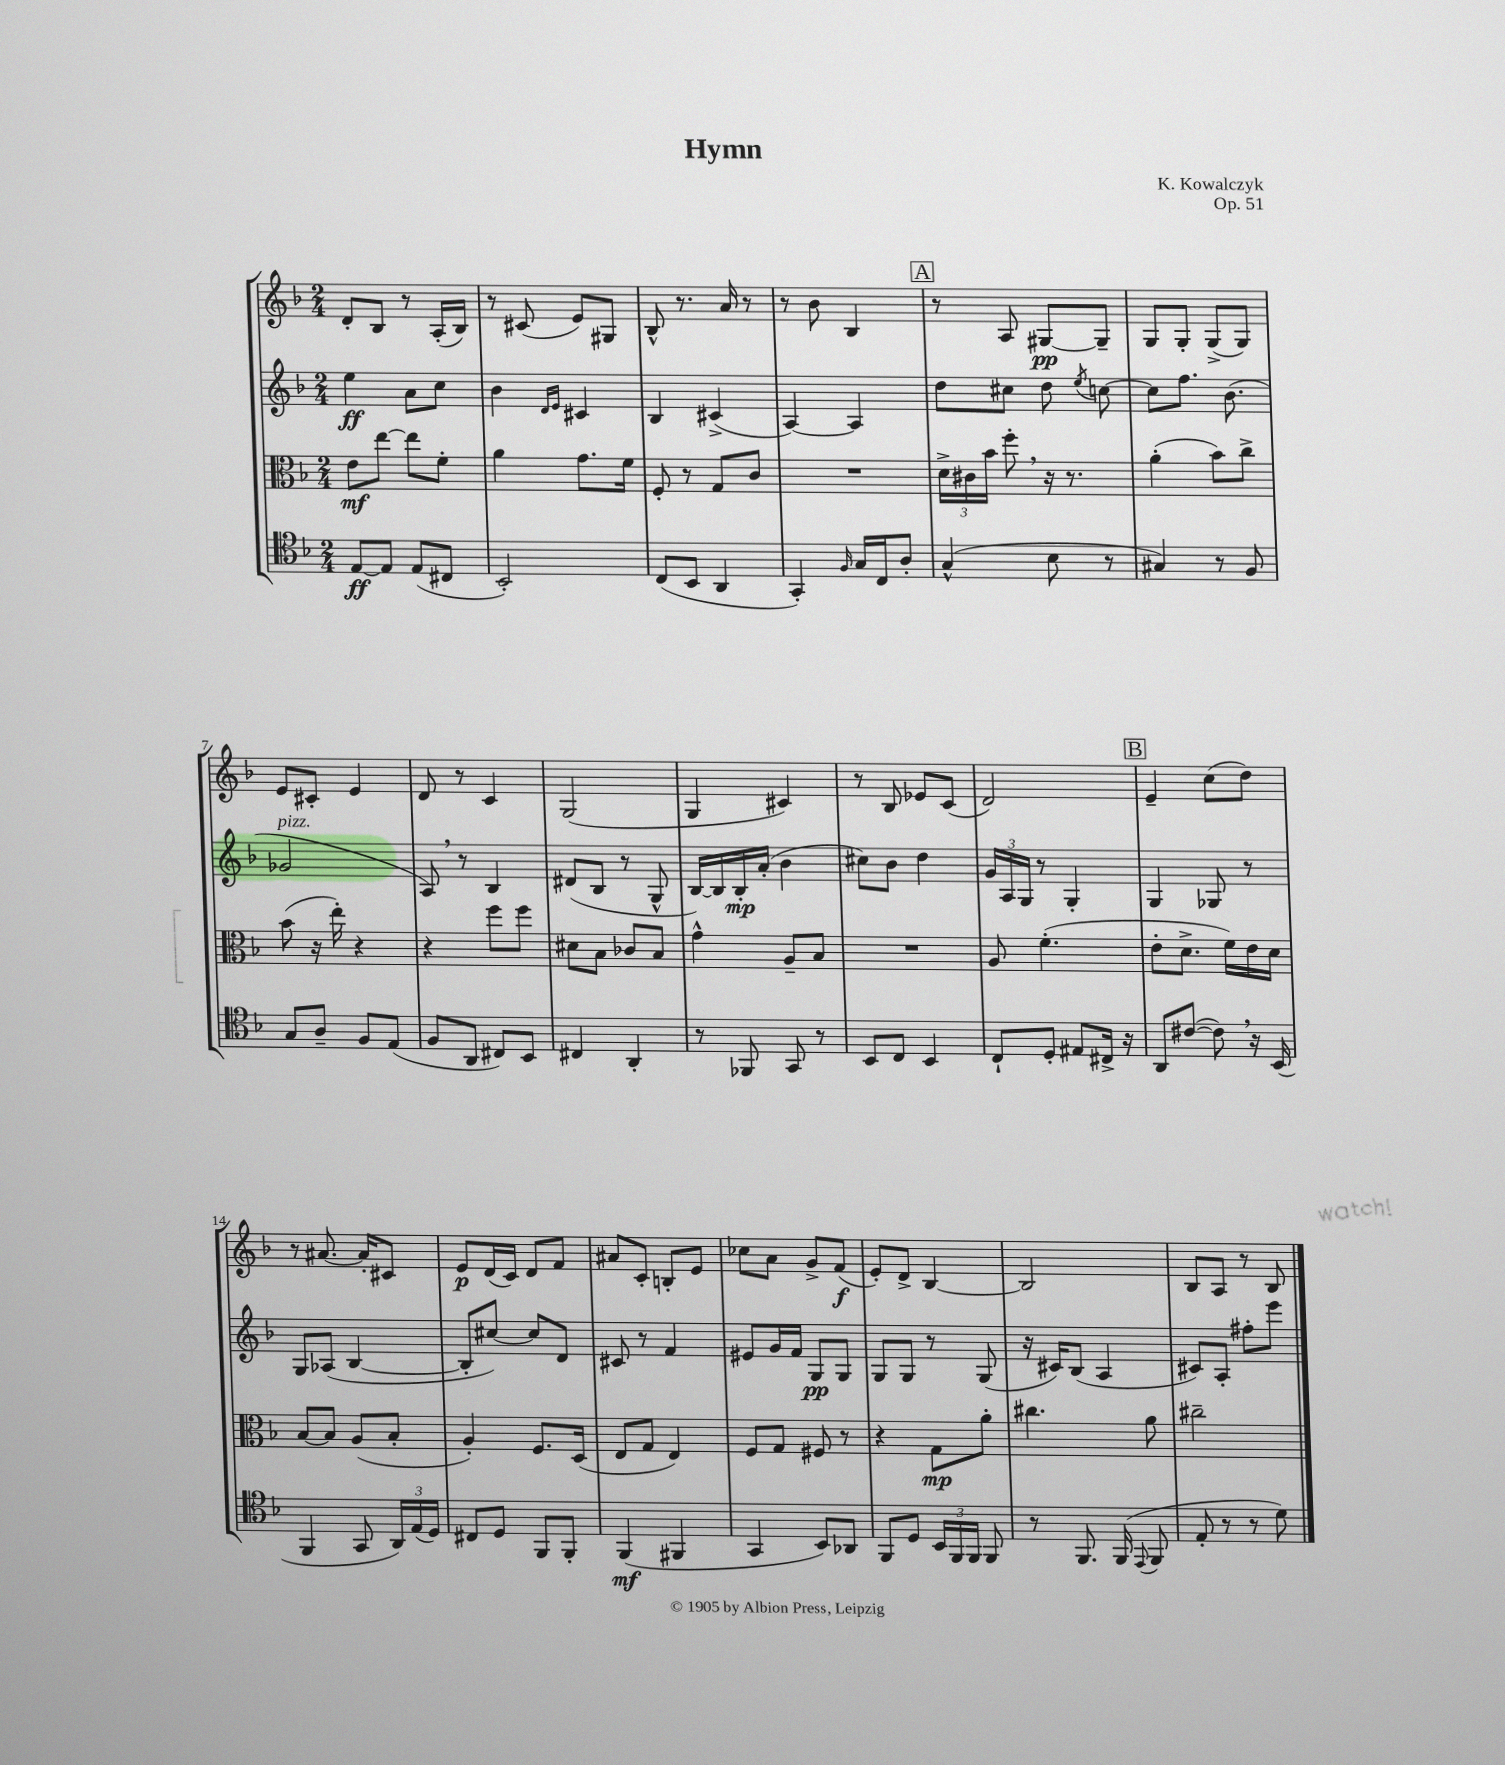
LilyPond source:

\header { title = "Hymn" composer = "K. Kowalczyk" opus = "Op. 51" }
<<
\new StaffGroup <<
\new Staff = "s0" {
    \clef treble \key f \major \numericTimeSignature \time 2/4
    \autoBeamOff d'8[-. bes8] r8 a16[-.( bes16]) |
    r8 cis'8( e'8[) gis8] |
    bes8-^ r8. a'16 r8 |
    r8 bes'8 bes4 |
    \mark \markup { \box "A" } r8 a8 gis8[~\pp gis8]-- |
    g8[ g8]-. g8[->( g8]) |
    e'8[ cis'8]-. e'4 |
    d'8 r8 c'4 |
    g2( |
    g4 cis'4) |
    r8 bes8 ees'8[ c'8]( |
    d'2) |
    \mark \markup { \box "B" } e'4-- c''8[( d''8]) |
    r8 ais'8.~ ais'16[-. cis'8] |
    e'8[\p d'16( c'16]) d'8[ f'8] |
    ais'8[ c'8]-. b8[-. e'8] |
    ces''8[ a'8] g'8[-> f'8]\f( |
    e'8[-.) d'8]-> bes4~ |
    bes2 |
    bes8[ a8] r8 bes8 \bar "|." |
}
\new Staff = "s1" {
    \clef treble \key f \major \numericTimeSignature \time 2/4
    \autoBeamOff e''4\ff a'8[ c''8] |
    bes'4 \grace { d'16[ e'16] } cis'4 |
    bes4 cis'4->( |
    a4~) a4 |
    \mark \markup { \box "A" } d''8[ cis''8] d''8 \acciaccatura { e''8 } c''8~ |
    c''8[ f''8.] bes'8.( |
    ges'2^\markup { \italic "pizz." } |
    a8) \breathe r8 bes4 |
    dis'8[( bes8] r8 g8-^ |
    bes16[~) bes16 bes16-.\mp a'16]-.( bes'4 |
    cis''8[) bes'8] d''4 |
    \tuplet 3/2 { g'16[ a16 g16] } r8 g4-. |
    \mark \markup { \box "B" } g4 ges8 r8 |
    g8[ aes8]( bes4~ |
    bes8[-. cis''8]~) cis''8[ d'8] |
    cis'8 r8 f'4 |
    eis'8[ g'16 f'16] g8[\pp g8] |
    g8[ g8] r8 g8( |
    r16 cis'16[) bes8]( a4 |
    cis'8[) a8]-. fis''8[-. e'''8] \bar "|." |
}
\new Staff = "s2" {
    \clef alto \key f \major \numericTimeSignature \time 2/4
    \autoBeamOff e'8[\mf e''8]~ e''8[ f'8]-. |
    a'4 g'8.[ f'16] |
    f8-. r8 g8[ c'8] |
    R2 |
    \mark \markup { \box "A" } \tuplet 3/2 { d'16[-> cis'16 bes'16] } f''8-. \breathe r16 r8. |
    a'4-.( bes'8[) c''8]-> |
    bes'8( r16 e''16-.) r4 |
    r4 f''8[ f''8] |
    dis'8[ bes8] ces'8[ bes8] |
    g'4-^ a8[-- bes8] |
    R2 |
    a8 f'4.-.( |
    \mark \markup { \box "B" } e'8[-. d'8.]-> f'16[) e'16 d'16] |
    bes8[~ bes8] a8[( bes8]-. |
    a4-.) f8.[ d16]( |
    e8[ g8] e4) |
    f8[ g8] fis8 r8 |
    r4 g8[\mp a'8]-. |
    cis''4. a'8 |
    cis''2-- \bar "|." |
}
\new Staff = "s3" {
    \clef tenor \key f \major \numericTimeSignature \time 2/4
    \autoBeamOff e8[~\ff e8] e8[( cis8] |
    bes,2-.) |
    c8[( bes,8] a,4 |
    g,4-.) \grace { f16 } g16[ c16 a8]-. |
    \mark \markup { \box "A" } g4-^( bes8 r8 |
    gis4) r8 f8 |
    g8[ a8]-- f8[ e8]( |
    f8[ a,8] cis8[) bes,8] |
    cis4 a,4-. |
    r8 fes,8 g,8 r8 |
    bes,8[ c8] bes,4 |
    c8[-! d8]-. eis8[ cis16]-> r16 |
    \mark \markup { \box "B" } a,8[ cis'8]~( cis'8) \breathe r16 bes,16( |
    f,4 g,8 \tuplet 3/2 { a,16[) e16( d16]) } |
    cis8[ d8] f,8[ f,8]-. |
    f,4\mf( fis,4 |
    g,4 bes,8[) aes,8] |
    f,8[ d8] \tuplet 3/2 { bes,16[ f,16 f,16] } f,8 |
    r8 f,8. f,16( \appoggiatura { e,8 } f,8 |
    e8-. r8 r8 d'8) \bar "|." |
}
>>
>>
